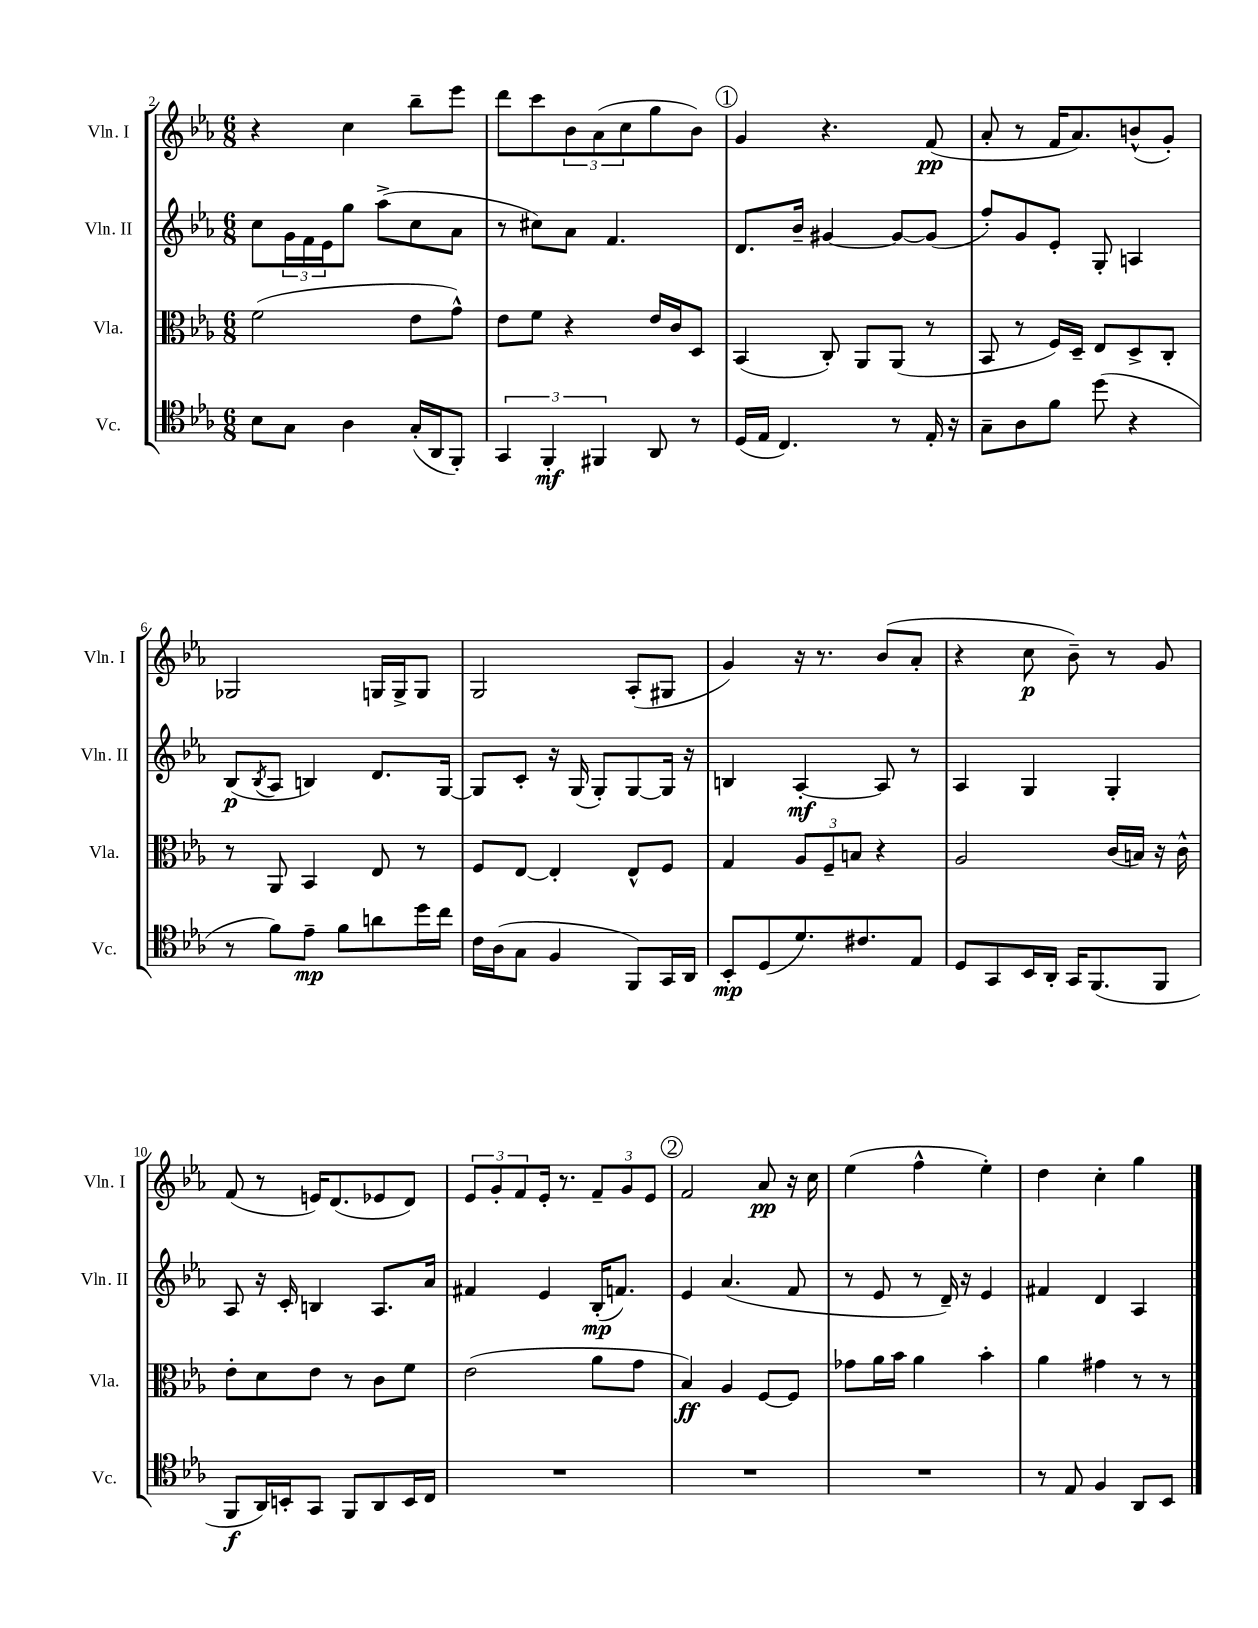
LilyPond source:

<<
\new StaffGroup <<
\new Staff = "s0" \with { instrumentName = "Vln. I" shortInstrumentName = "Vln. I" } {
    \clef treble \key ees \major \numericTimeSignature \time 6/8
    r4 c''4 bes''8-- ees'''8 |
    d'''8 c'''8 \tuplet 3/2 { bes'8 aes'8( c''8 } g''8 bes'8) |
    \mark \markup { \circle "1" } g'4 r4. f'8\pp( |
    aes'8-. r8 f'16 aes'8.) b'8-^( g'8-.) |
    ges2 g16 g16-> g8 |
    g2 aes8-.( gis8 |
    g'4) r16 r8. bes'8( aes'8-. |
    r4 c''8\p bes'8--) r8 g'8 |
    f'8( r8 e'16) d'8.( ees'8 d'8) |
    \tuplet 3/2 { ees'8 g'8-. f'8 } ees'16-. r8. \tuplet 3/2 { f'8-- g'8 ees'8 } |
    \mark \markup { \circle "2" } f'2 aes'8\pp r16 c''16 |
    ees''4( f''4-^ ees''4-.) |
    d''4 c''4-. g''4 \bar "|." |
}
\new Staff = "s1" \with { instrumentName = "Vln. II" shortInstrumentName = "Vln. II" } {
    \clef treble \key ees \major \numericTimeSignature \time 6/8
    c''8 \tuplet 3/2 { g'16 f'16 ees'16 } g''8 aes''8->( c''8 aes'8 |
    r8 cis''8) aes'8 f'4. |
    \mark \markup { \circle "1" } d'8. bes'16-- gis'4~ gis'8~ gis'8( |
    f''8-.) g'8 ees'8-. g8-. a4 |
    bes8\p( \acciaccatura { bes8 } aes8 b4) d'8. g16~ |
    g8 c'8-. r16 g16( g8-.) g8~ g16 r16 |
    b4 aes4~-.\mf aes8 r8 |
    aes4 g4 g4-. |
    aes8 r16 c'16-. b4 aes8. aes'16 |
    fis'4 ees'4 bes16-.\mp( f'8.) |
    \mark \markup { \circle "2" } ees'4 aes'4.( f'8 |
    r8 ees'8 r8 d'16--) r16 ees'4 |
    fis'4 d'4 aes4 \bar "|." |
}
\new Staff = "s2" \with { instrumentName = "Vla." shortInstrumentName = "Vla." } {
    \clef alto \key ees \major \numericTimeSignature \time 6/8
    f'2( ees'8 g'8-^) |
    ees'8 f'8 r4 ees'16 c'16 d8 |
    \mark \markup { \circle "1" } bes,4( c8-.) aes,8 aes,8( r8 |
    bes,8 r8 f16) d16-- ees8 d8-> c8-. |
    r8 aes,8 bes,4 ees8 r8 |
    f8 ees8~ ees4-. ees8-^ f8 |
    g4 \tuplet 3/2 { aes8 f8-- b8 } r4 |
    aes2 c'16( b16) r16 c'16-^ |
    ees'8-. d'8 ees'8 r8 c'8 f'8 |
    ees'2( aes'8 g'8 |
    \mark \markup { \circle "2" } bes4\ff) aes4 f8~ f8 |
    ges'8 aes'16 bes'16 aes'4 bes'4-. |
    aes'4 gis'4 r8 r8 \bar "|." |
}
\new Staff = "s3" \with { instrumentName = "Vc." shortInstrumentName = "Vc." } {
    \clef tenor \key ees \major \numericTimeSignature \time 6/8
    bes8 g8 aes4 g16-.( aes,16 f,8-.) |
    \tuplet 3/2 { g,4 f,4-.\mf fis,4 } aes,8 r8 |
    \mark \markup { \circle "1" } d16( ees16 c4.) r8 ees16-. r16 |
    g8-- aes8 f'8 d''8( r4 |
    r8 f'8) ees'8--\mp f'8 a'8 d''16 c''16 |
    c'16 aes16( g8 f4 f,8) g,16 aes,16 |
    bes,8-.\mp d8( d'8.) cis'8. ees8 |
    d8 g,8 bes,16 aes,16-. g,16 f,8.( f,8 |
    f,8\f aes,16) b,16-. g,8 f,8 aes,8 b,16 c16 |
    R2. |
    \mark \markup { \circle "2" } R2. |
    R2. |
    r8 ees8 f4 aes,8 bes,8 \bar "|." |
}
>>
>>
\layout { \context { \Score currentBarNumber = #2 } }
